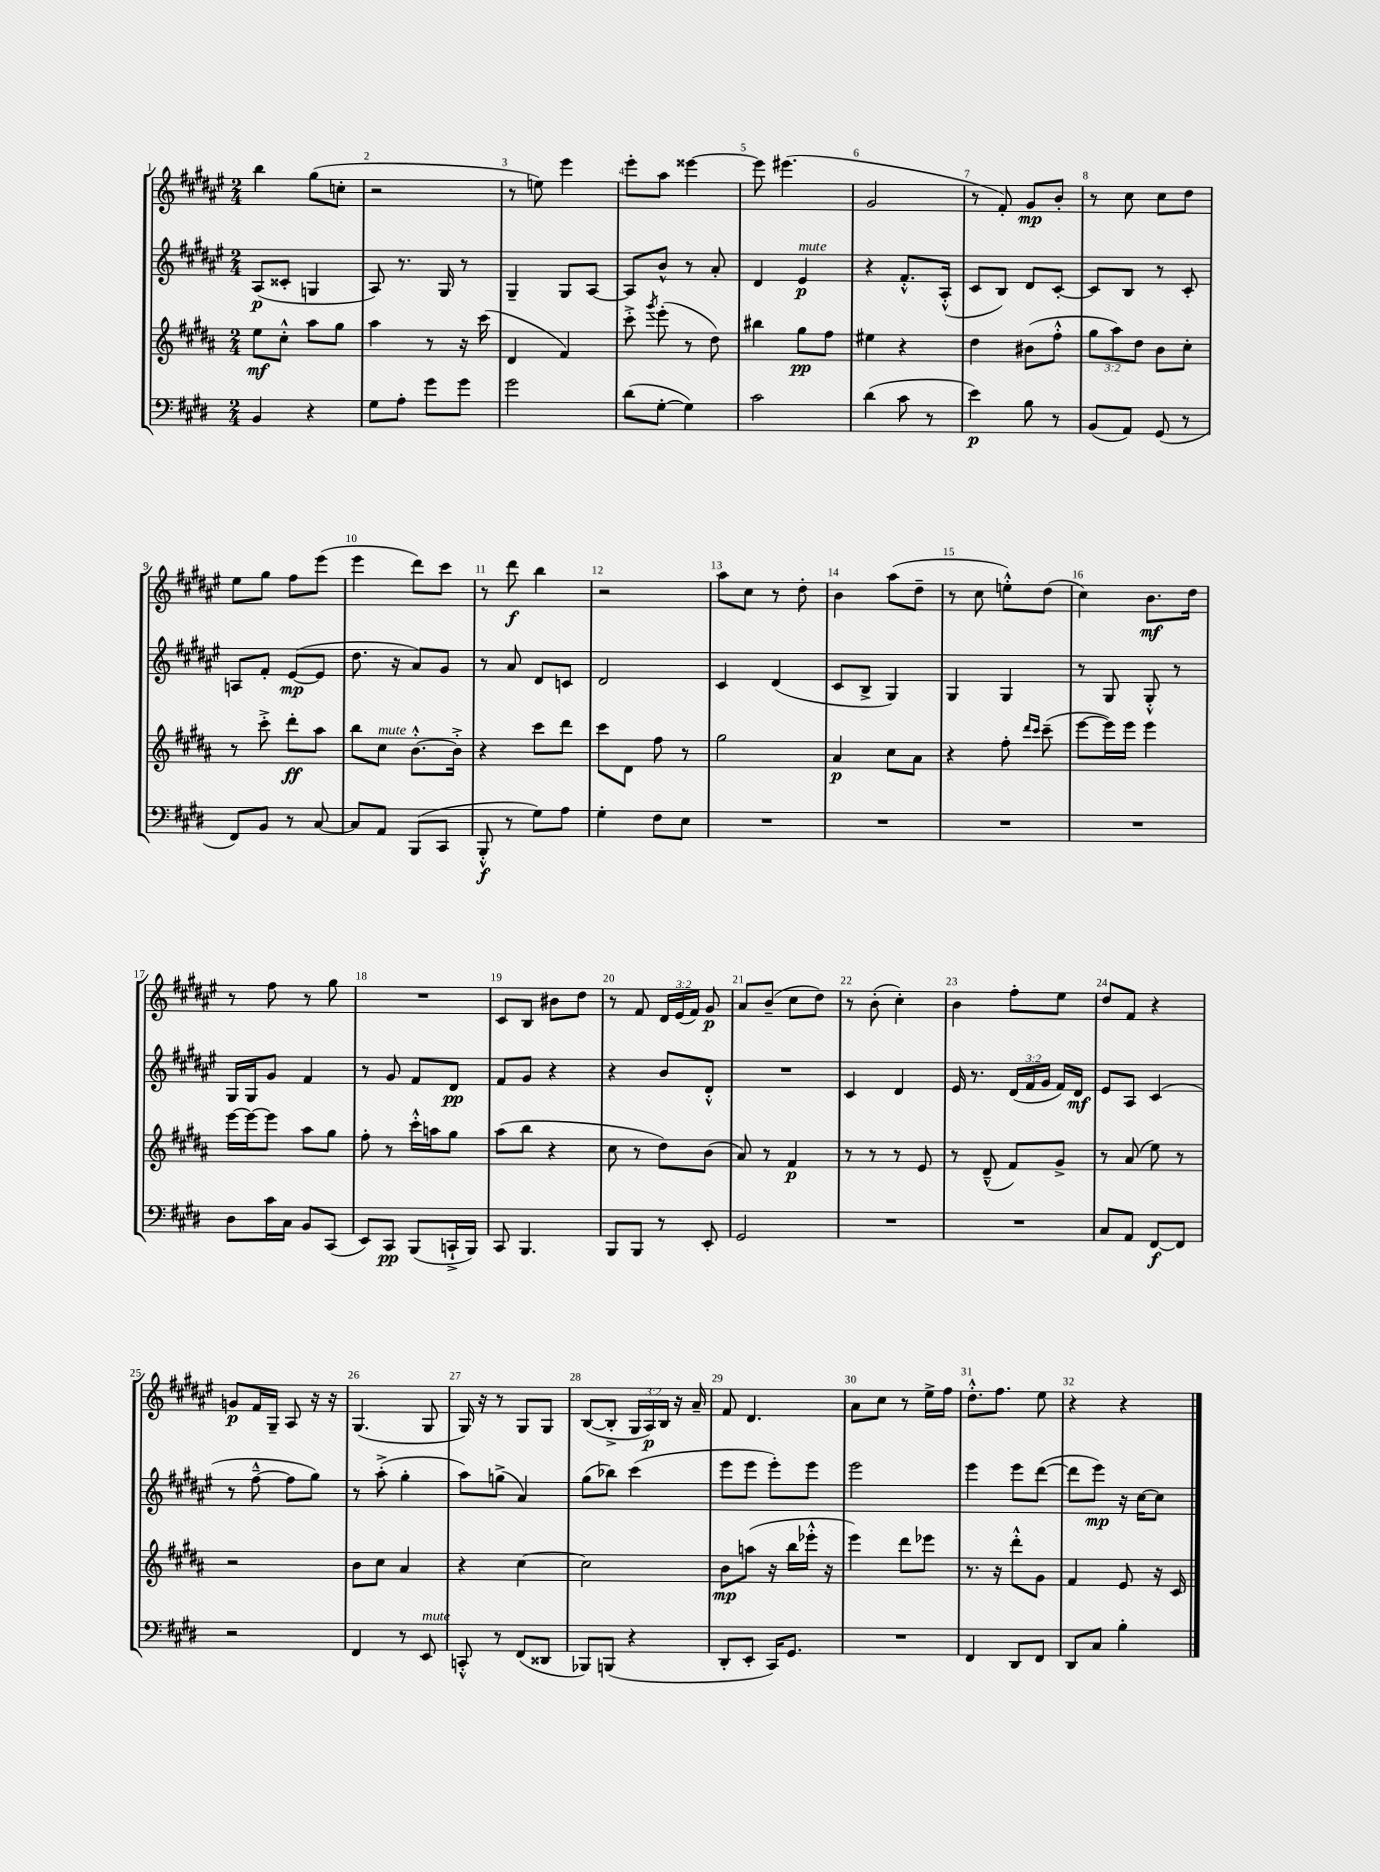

**kern	**kern	**kern	**kern
*staff4	*staff3	*staff2	*staff1
*clefF4	*clefG2	*clefG2	*clefG2
*k[f#c#g#d#]	*k[f#c#g#d#a#]	*k[f#c#g#d#a#e#]	*k[f#c#g#d#a#e#]
*M2/4	*M2/4	*M2/4	*M2/4
4BB/	8ee\L	(8A#/L	4bb\
.	8cc#'^^\J	8c##'/J	.
4r	8aa#\L	4G/	(8gg#\L
.	8gg#\J	.	8cc'\J
=	=	=	=
8G#\L	4aa#\	8A#/)	2r
8A'\J	.	8.r	.
8g#\L	8r	.	.
.	.	16G#/	.
8g#\J	16r	8r	.
.	(16ccc#\	.	.
=	=	=	=
2g#\	4d#/	4G#~/	8r
.	.	.	8ee\)
.	4f#/)	8G#/L	4eee#\
.	.	[8A#/J	.
=	=	=	=
(8d#\L	8ccc#'^\	8A#/]L	8eee#'\L
.	8qggg#/	.	.
[8G#'\J	(8eee'\	8b^^/J	8aa#\J
4G#\])	8r	8r	[4eee##\
.	8dd#\)	8a#'/	.
=	=	=	=
2c#\	4bb#\	4d#/	8eee##\]
.	.	.	(4.eee#\
.	8gg#\L	4e#/	.
.	8ff#\J	.	.
=	=	=	=
(4d#\	4ee#\	4r	2g#/
8c#\	4r	8.f#'^^/L	.
8r	.	.	.
.	.	(16A#'^^/Jk	.
=	=	=	=
4e\)	4dd#\	8c#/L	8r
.	.	8B/J)	8f#'/)
8B\	(8b#\L	8d#/L	8g#/L
8r	8ff#'^^\J	[8c#'/J	8b'/J
=	=	=	=
(8BB/L	12gg#\L	8c#/]L	8r
.	12aa#\)	.	.
8AA/J)	.	8B/J	8cc#\
.	12dd#\J	.	.
(8GG#/	8b\L	8r	8cc#\L
8r	8cc#'\J	8c#'/	8dd#\J
=	=	=	=
8FF#/L)	8r	8A/L	8ee#\L
8BB/J	8ccc#'^\	8f#'/J	8gg#\J
8r	8ddd#'\L	([8e#/L	8ff#\L
[8C#/	8aa#\J	8e#/]J	(8eee#\J
=	=	=	=
8C#/]L	8bb\L	8.dd#\	4eee#\
8AA/J	8cc#\J	.	.
.	.	16r	.
(8BBB/L	[8.b'^^\L	8a#/L)	8ddd#\L)
8CC#/J	.	8g#/J	8ccc#\J
.	16b'^\]Jk	.	.
=	=	=	=
8BBB'^^/	4r	8r	8r
8r	.	8a#/	8ddd#\
8G#\L)	8ccc#\L	8d#/L	4bb\
8A\J	8ddd#\J	8c/J	.
=	=	=	=
4G#'\	8ccc#\L	2d#/	2r
.	8d#\J	.	.
8F#\L	8ff#\	.	.
8E\J	8r	.	.
=	=	=	=
2r	2gg#\	4c#/	8aa#\L
.	.	.	8cc#\J
.	.	(4d#/	8r
.	.	.	8dd#'\
=	=	=	=
2r	4a#/	8c#/L	4b\
.	.	8B^/J	.
.	8cc#\L	4G#/)	(8aa#\L
.	8a#\J	.	8dd#~\J
=	=	=	=
2r	4r	4G#/	8r
.	.	.	8cc#\
.	8ff#'\	4G#/	8ee'^^\L)
.	16qqddd#/LL	.	.
.	16qqccc#/JJ	.	.
.	(8ccc#~\	.	(8dd#\J
=	=	=	=
2r	[8eee\L	8r	4cc#\)
.	16eee\]L)	8G#/	.
.	16eee\JJ	.	.
.	4eee\	8G#'^^/	8.b\L
.	.	8r	.
.	.	.	16dd#\Jk
=	=	=	=
8D#\L	[16eee\LL	16G#/LL	8r
.	16eee\_J	16G#/J	.
16c#\L	8eee\]J	8g#/J	8ff#\
16C#\JJ	.	.	.
8BB/L	8aa#\L	4f#/	8r
(8CC#/J	8gg#\J	.	8gg#\
=	=	=	=
8EE/L)	8ff#'\	8r	2r
8CC#/J	8r	8g#/	.
(8BBB/L	16ccc#'^^\LL	8f#/L	.
.	16aa\J	.	.
16CC`^/L	8gg#\J	8d#/J	.
16BBB/JJ)	.	.	.
=	=	=	=
8CC#/	(8aa#\L	8f#/L	8c#/L
4.BBB/	8bb\J	8g#/J	8B/J
.	4r	4r	8b#\L
.	.	.	8dd#\J
=	=	=	=
8BBB/L	8cc#\	4r	8r
8BBB/J	8r	.	8f#/
8r	8dd#\L)	8b/L	24d#/LL
.	.	.	(24e#/
.	.	.	24f#/JJ)
8EE'/	(8b\J	8d#'^^/J	8g#/
=	=	=	=
2GG#/	8a#/)	2r	8a#/L
.	8r	.	(8b~/J
.	4f#/	.	8cc#\L
.	.	.	8dd#\J)
=	=	=	=
2r	8r	4c#/	8r
.	8r	.	(8b'\
.	8r	4d#/	4cc#'\)
.	8e/	.	.
=	=	=	=
2r	8r	16e#/	4b\
.	.	8.r	.
.	(8d#~^^/	.	.
.	8f#/L)	(24d#/LL	8ff#'\L
.	.	24f#/	.
.	.	24g#/JJ	.
.	8g#^/J	16f#/LL)	8ee#\J
.	.	16d#/JJ	.
=	=	=	=
8C#/L	8r	8e#/L	8dd#/L
8AA/J	(8a#/	8A#/J	8f#/J
[8FF#/L	8ee\)	(4c#/	4r
8FF#/]J	8r	.	.
=	=	=	=
2r	2r	8r	8g/L
.	.	[8ff#~^^\	16f#/L
.	.	.	16G#~/JJ
.	.	8ff#\]L	8A#/
.	.	8gg#\J)	16r
.	.	.	16r
=	=	=	=
4FF#/	8b\L	8r	(4.G#/
.	8cc#\J	(8aa#'^\	.
8r	4a#/	4gg#'\	.
8EE/	.	.	8G#/
=	=	=	=
8CC'^^/	4r	8aa#\L)	16G#/)
.	.	.	16r
8r	.	(8gg^\J	8r
(8FF#/L	[4cc#\	4a#/)	8G#/L
8DD##/J	.	.	8G#/J
=	=	=	=
8BBB-/L)	2cc#\]	(8gg#\L	([8B/L
(8BBB/J	.	8bb-\J)	8B'^/]J
4r	.	(4ccc#\	24G#/LL
.	.	.	24A#/)
.	.	.	24B/JJ
.	.	.	16r
.	.	.	16a#~/
=	=	=	=
8DD#'/L	8b\L	8eee#\L	8f#/
8EE'/J	(8aa\J	8eee#\J	4.d#/
16CC#/LK)	16r	8eee#'\L)	.
8.GG#/J	16bb\LL	.	.
.	16eee-'^^\JJ	8eee#\J	.
.	16r	.	.
=	=	=	=
2r	4eee\)	2eee#\	8a#\L
.	.	.	8cc#\J
.	8ddd#\L	.	8r
.	8eee-\J	.	16ee#^\LL
.	.	.	16ff#\JJ
=	=	=	=
4FF#/	8.r	4eee#\	8.dd#'^^\L
.	16r	.	8.ff#\J
8DD#/L	8ddd#'^^\L	8eee#\L	.
8FF#/J	8g#\J	([8ddd#\J	8ee#\
=	=	=	=
8DD#/L	4f#/	8ddd#\]L	4r
8C#/J	.	8eee#\J)	.
4B'\	8e/	16r	4r
.	.	[16cc#\LK	.
.	16r	8cc#\]J	.
.	16c#/	.	.
==	==	==	==
*-	*-	*-	*-
